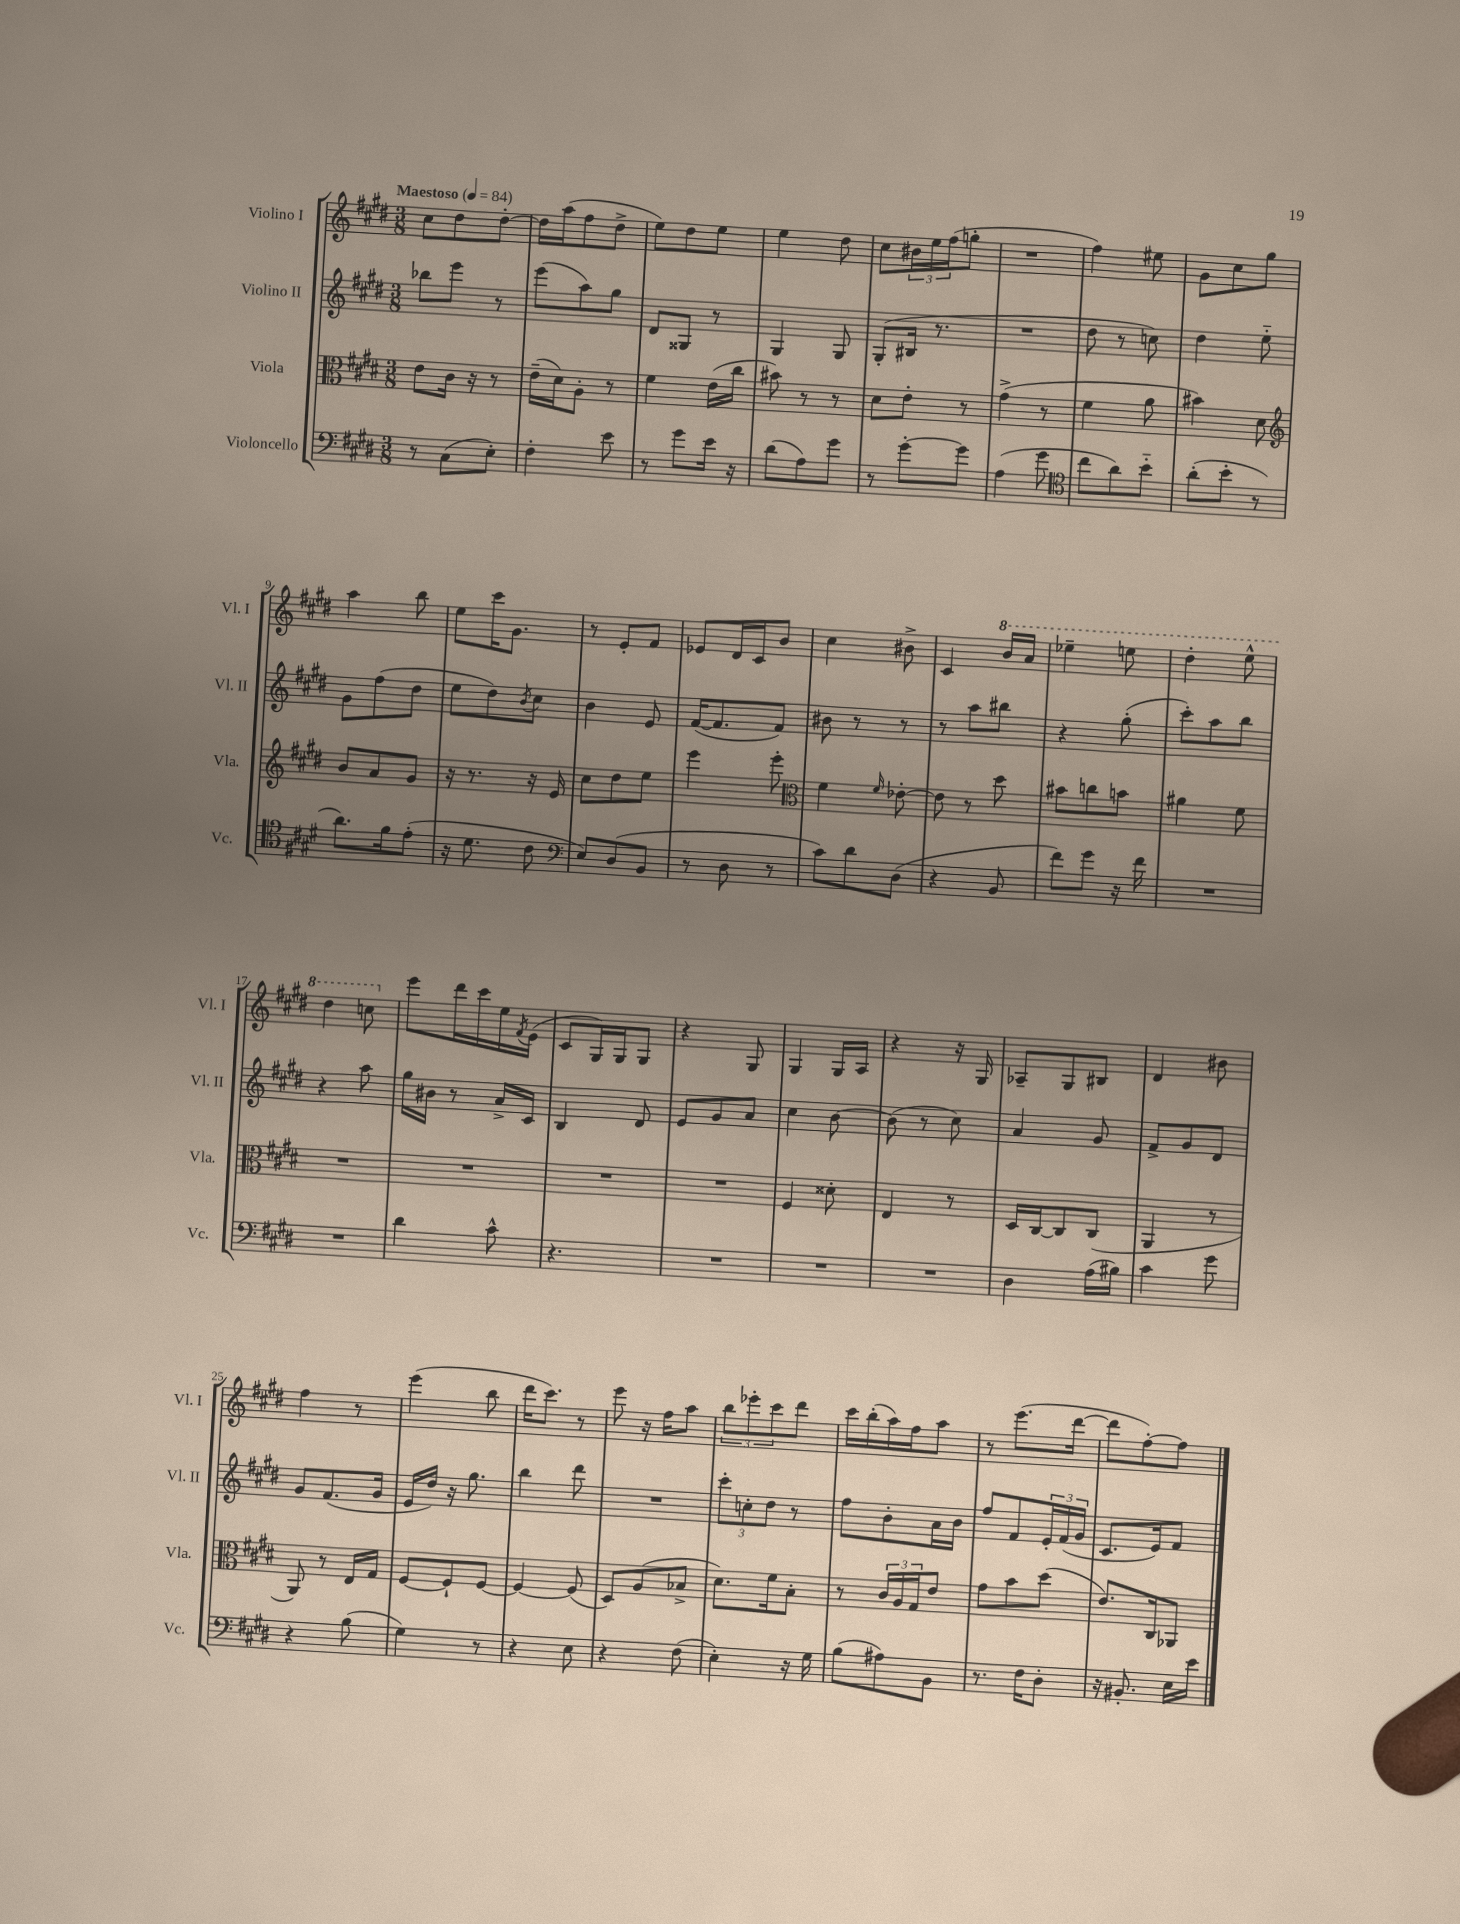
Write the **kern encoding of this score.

**kern	**kern	**kern	**kern
*part4	*part3	*part2	*part1
*staff4	*staff3	*staff2	*staff1
*I"Violoncello	*I"Viola	*I"Violino II	*I"Violino I
*I'Vc.	*I'Vla.	*I'Vl. II	*I'Vl. I
*clefF4	*clefC3	*clefG2	*clefG2
*k[f#c#g#d#]	*k[f#c#g#d#]	*k[f#c#g#d#]	*k[f#c#g#d#]
*M3/8	*M3/8	*M3/8	*M3/8
*MM84	*MM84	*MM84	*MM84
=1	=1	=1	=1
!	!	!	!LO:TX:a:B:t=Maestoso
8r	8e\L	8bb-X\L	8cc#\L
(8C#\L	16c#\Jk	8eee\J	8dd#\
.	16r	.	.
8E'\J)	8r	8r	[8dd#'\J
=2	=2	=2	=2
4F#'\	(16e~\LL	(8eee\L	16dd#\LL]
.	16d#\J)	.	(16aa\J
.	8A'\J	8aa\)	8ff#\
8e\	8r	8gg#\J	8dd#^\J
=3	=3	=3	=3
8r	4f#\	8d#/L	8ee\L)
8g#\L	.	8G##X/J	8dd#\
16e\Jk	(16e\LL	8r	8ee\J
16r	16cc#\JJ	.	.
=4	=4	=4	=4
(8d#\L	8b#X\)	4G#/	4ee\
8A\)	8r	.	.
8g#\J	8r	8G#/	8dd#\
=5	=5	=5	=5
8r	8d#\L	(8G#'/L	8cc#\L
[8g#'\L	8e'\J	16B#X/Jk	24b#X\L
.	.	.	24ee\
.	.	8.r	.
.	.	.	(24ff#\J
8g#\J]	8r	.	8ggn'\J
=6	=6	=6	=6
(4A\	(4g#^\	4.r	4.r
8g#\	8r	.	.
=7	=7	=7	=7
*clefC4	*	*	*
8cc#\L	4f#\	8dd#\	4ff#\)
8a\)	.	8r	.
8b\J	8a\	8ccn\)	8ee#X\
=8	=8	=8	=8
(8a'\L	4b#X\)	4dd#\	8g#\L
8b'\J	.	.	8cc#\
8r	8d#\	8ee\	8gg#\J
!!LO:LB:g=z
=9	=9	=9	=9
*	*clefG2	*	*
8.a\L)	8b/L	8g#\L	4aa\
.	8a/	(8ff#\	.
16f#\k	.	.	.
(8e'\J	8g#/J	8dd#\J	8bb\
=10	=10	=10	=10
16r	16r	8ee\L	8ee\L
8.d#\	8.r	.	.
.	.	8dd#\)	16ccc#\K
.	.	.	8.g#\J
.	.	8qb/	.
8c#\	16r	8cc#\J	.
.	16e/	.	.
=11	=11	=11	=11
*clefF4	*	*	*
8E/L)	8cc#\L	4b\	8r
(8D#/	8dd#\	.	8e'/L
8BB/J	8ee\J	8e/	8f#/J
=12	=12	=12	=12
8r	4eee\	([16f#/KL	8e-X/L
.	.	8.f#/]	.
8D#\	.	.	16d#/L
.	.	.	16c#/J
8r	8eee'\	8f#/J)	8b/J
=13	=13	=13	=13
*	*clefC3	*	*
8c#\L)	4f#\	8b#X\	4cc#\
8d#\	.	8r	.
.	16qqf#/	.	.
(8D#\J	[8e-X'\	8r	8b#X^\
=14	=14	=14	=14
4r	8e-\]	8r	4c#/
.	8r	8aa\L	.
*	*	*	*8va
8BB/	8dd#\	8bb#X\J	16bb/LL
.	.	.	16aa/JJ
=15	=15	=15	=15
8f#\L)	8b#X\L	4r	4eee-X~\
8g#\J	8ccn\	.	.
16r	8bn\J	(8gg#'\	8eeen\
16f#\	.	.	.
=16	=16	=16	=16
4.r	4a#X\	8ccc#'\L)	4ddd#'\
.	.	8aa\	.
.	8f#\	8bb\J	8eee^^\
!!LO:LB:g=z
=17	=17	=17	=17
4.r	4.r	4r	4ddd#\
.	.	8aa\	8cccn\
=18	=18	=18	=18
*	*	*	*X8va
4d#\	4.r	16gg#\LL	8eee\L
.	.	16b#X\JJ	.
.	.	8r	16ddd#\L
.	.	.	16ccc#\
8c#^^\	.	16a^/LL	16ee\
.	.	.	8qf#/
.	.	16c#/JJ	(16e\JJ
=19	=19	=19	=19
4.r	4.r	4B/	8c#/L
.	.	.	16G#/L)
.	.	.	16G#/J
.	.	8d#/	8G#/J
=20	=20	=20	=20
4.r	4.r	8e/L	4r
.	.	8g#/	.
.	.	8a/J	8G#/
=21	=21	=21	=21
4.r	4F#/	4cc#\	4G#/
.	8d##X'\	[8b\	16G#/LL
.	.	.	16A/JJ
=22	=22	=22	=22
4.r	4E/	(8b\]	4r
.	.	8r	.
.	8r	8cc#\)	16r
.	.	.	16G#/
=23	=23	=23	=23
4D#\	16D#/LL	4a/	8A-X~/L
.	[16C#/J	.	.
.	8C#/]	.	8G#/
(16A\LL	(8C#/J	8g#/	8B#X/J
16B#X\JJ)	.	.	.
=24	=24	=24	=24
4c#\	4AA/	8f#^/L	4d#/
.	.	8g#/	.
8g#\	8r	8d#/J	8b#X\
!!LO:LB:g=z
=25	=25	=25	=25
4r	8AA/)	8g#/L	4ff#\
.	8r	(8.f#/	.
(8B\	16E/LL	.	8r
.	16G#/JJ	16g#/Jk	.
=26	=26	=26	=26
4G#\)	[8F#/L	16e/LL	(4eee\
.	.	16dd#/JJ)	.
.	8F#`/]	16r	.
.	.	8.gg#\	.
8r	[8F#/J	.	8bb\
=27	=27	=27	=27
4r	4F#/_	4bb\	16ddd#\KL
.	.	.	8.ccc#\J)
8E\	(8F#/]	8ddd#\	8r
=28	=28	=28	=28
4r	8D#/L)	4.r	8eee\
.	(8A/	.	16r
.	.	.	16ff#\KL
(8F#\	8B-X^/J	.	8aa\J
=29	=29	=29	=29
4E'\)	8.d#\L)	12ccc#'\L	12bb\L
.	.	12ccn'\	12eee-X'\
.	.	12dd#\J	12ccc#\
.	16f#\k	.	.
16r	8B'\J	8r	8ddd#\J
16G#\	.	.	.
=30	=30	=30	=30
(8B\L	8r	8ff#\L	16ccc#\LL
.	.	.	(16bb'\
8A#X\)	24c#/LL	8b'\	16aa\)
.	24A/	.	.
.	.	.	16ff#\J
.	24G#/J	.	.
8BB\J	8e/J	16a\L	8aa\J
.	.	16b\JJ	.
=31	=31	=31	=31
8.r	8g#\L	8ff#/L	8r
.	8b\	8f#/	(8.eee\L
16F#\KL	.	.	.
8D#'\J	(8dd#\J	24e'/L	.
.	.	(24f#/	.
.	.	.	[16ddd#\Jk
.	.	24g#/JJ	.
=32	=32	=32	=32
16r	8.e/L)	8.c#/L	8ddd#\L]
8.BB#X'/	.	.	.
.	.	.	[8ff#'\)
.	16C#/k	16e/k)	.
16E\LL	8AA-X/J	8f#/J	8ff#\J]
16e\JJ	.	.	.
==	==	==	==
*-	*-	*-	*-
